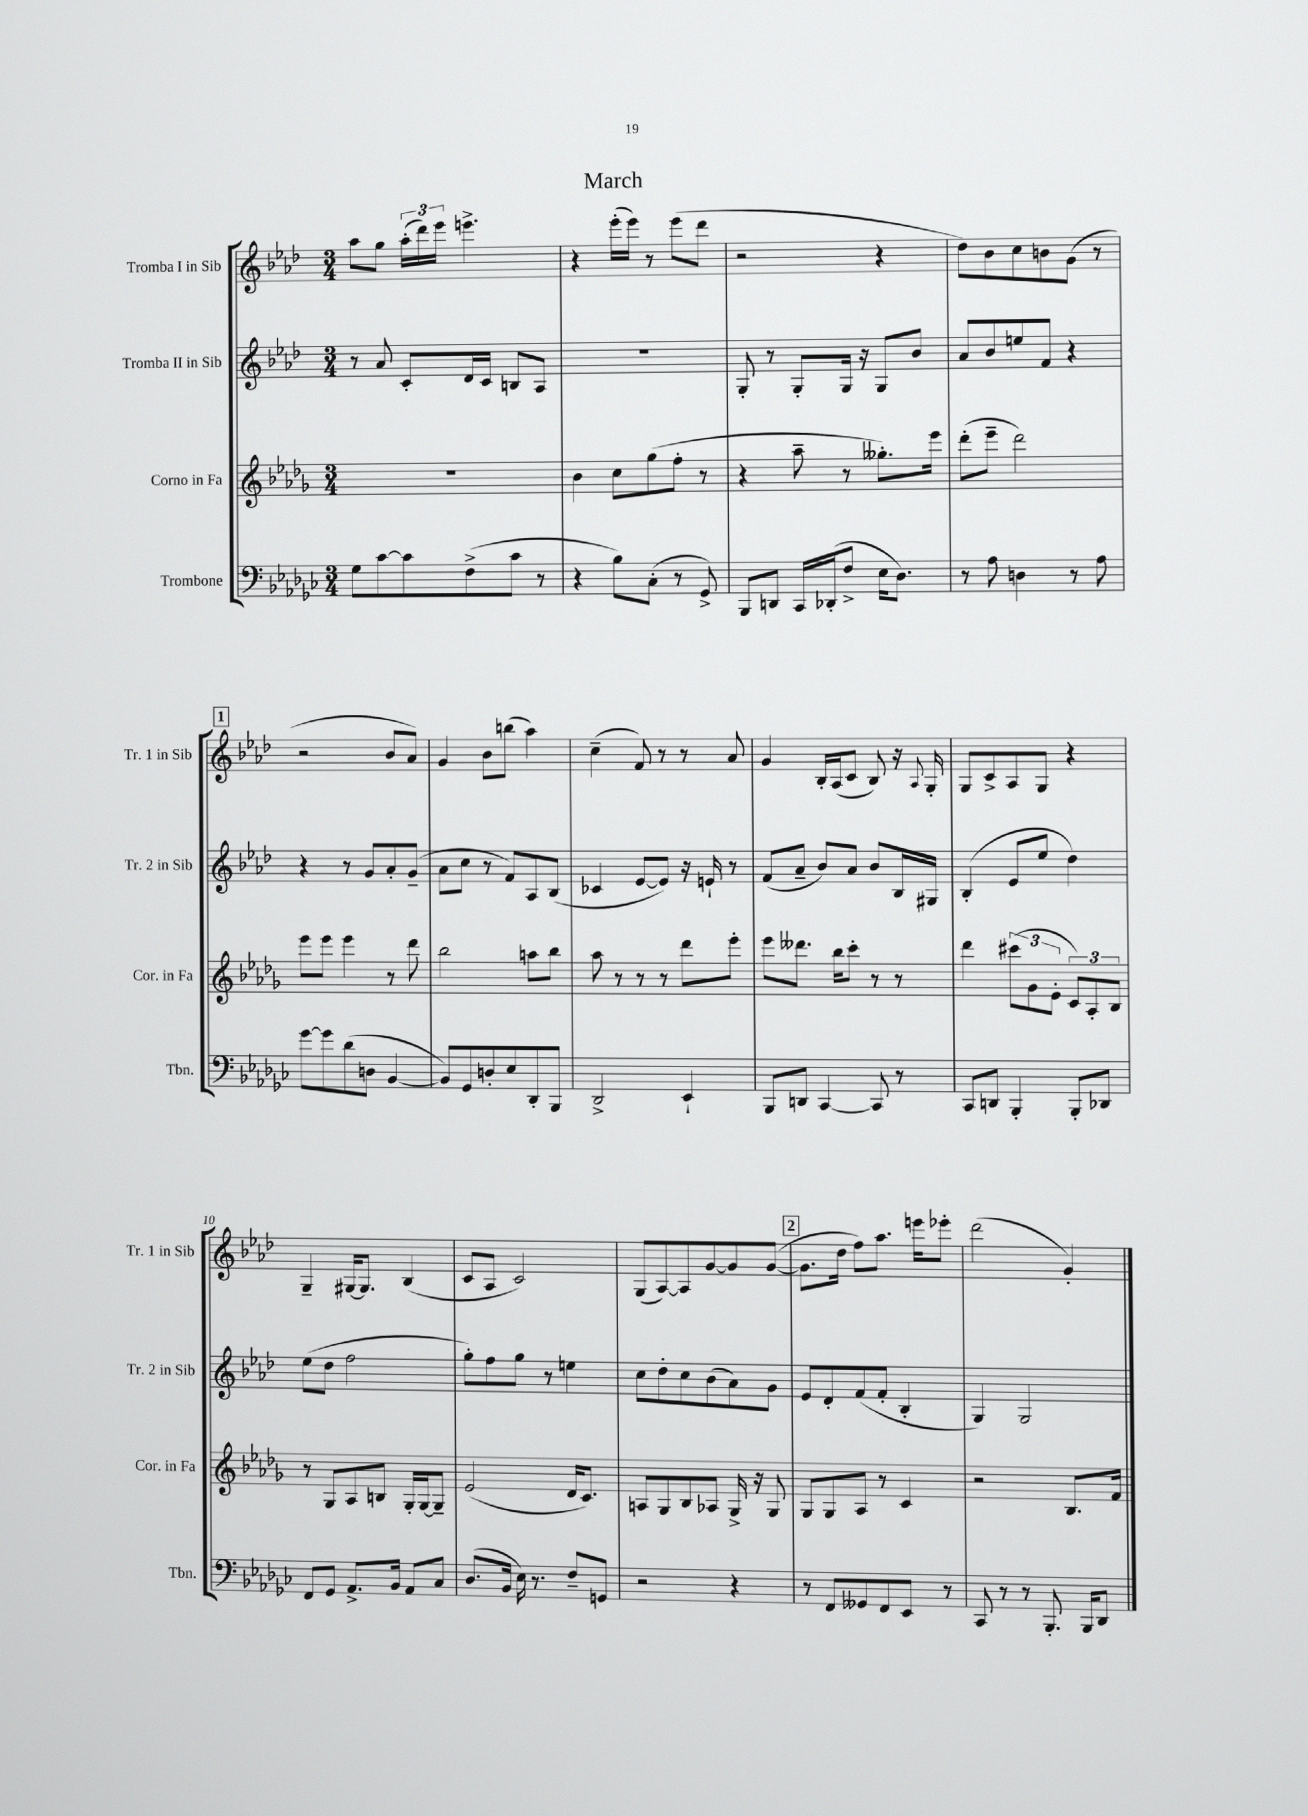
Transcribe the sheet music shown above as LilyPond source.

\header { title = "March" }
<<
\new StaffGroup <<
\new Staff = "s0" \with { instrumentName = "Tromba I in Sib" shortInstrumentName = "Tr. 1 in Sib" } {
    \clef treble \key aes \major \numericTimeSignature \time 3/4
    aes''8 g''8 \tuplet 3/2 { aes''16-.( des'''16) ees'''16 } e'''4.-> |
    r4 ees'''16-.( ees'''16) r8 ees'''8( des'''8 |
    r2 r4 |
    des''8) bes'8 c''8 b'8 g'8( r8 |
    \mark \markup { \box "1" } r2 bes'8 aes'8) |
    g'4 bes'8 b''8( aes''4) |
    c''4--( f'8) r8 r8 aes'8 |
    g'4 bes16-. aes16( c'8 bes8) r16 \appoggiatura { aes8 } g16-. |
    g8 c'8-> aes8 g8 r4 |
    g4-- gis16~ gis8. bes4( |
    c'8 aes8 c'2) |
    g8( aes8~) aes8 g'8~ g'8 g'8~( |
    \mark \markup { \box "2" } g'8. des''16 f''8) aes''8. e'''16 ees'''8-. |
    des'''2( g'4-.) \bar "|." |
}
\new Staff = "s1" \with { instrumentName = "Tromba II in Sib" shortInstrumentName = "Tr. 2 in Sib" } {
    \clef treble \key aes \major \numericTimeSignature \time 3/4
    r8 aes'8 c'8-. des'16 c'16 b8 aes8 |
    R2. |
    g8-. r8 g8-. g16 r16 g8 bes'8 |
    aes'8 bes'8 e''8 f'8 r4 |
    \mark \markup { \box "1" } r4 r8 g'8 aes'8-. g'8--( |
    aes'8 c''8 r8 f'8) aes8 bes8( |
    ces'4 ees'8~ ees'8) r16 e'16-! r8 |
    f'8( aes'8-- bes'8) aes'8 bes'8 bes16 gis16 |
    bes4-.( ees'8 ees''8 des''4) |
    ees''8( des''8 f''2 |
    g''8-.) f''8 g''8 r8 e''4 |
    c''8 des''8-. c''8 bes'8( aes'8) g'8 |
    \mark \markup { \box "2" } ees'8 des'8-. f'8( f'8-. bes4-. |
    g4) g2 \bar "|." |
}
\new Staff = "s2" \with { instrumentName = "Corno in Fa" shortInstrumentName = "Cor. in Fa" } {
    \clef treble \key des \major \numericTimeSignature \time 3/4
    R2. |
    bes'4 c''8 ges''8( f''8-. r8 |
    r4 aes''8-- r8 geses''8.-.) ees'''16 |
    des'''8-.( ees'''8-- des'''2) |
    \mark \markup { \box "1" } ees'''8 ees'''8 ees'''4 r8 des'''8 |
    bes''2 a''8 bes''8 |
    aes''8 r8 r8 r8 des'''8 ees'''8-. |
    ees'''8 deses'''8. bes''16 c'''8-. r8 r8 |
    des'''4 \tuplet 3/2 { cis'''8( ges'8 ees'8-. } \tuplet 3/2 { c'8) aes8-. bes8 } |
    r8 ges8 aes8 b8 ges16-. ges16~ ges8-- |
    ees'2( des'16 c'8.) |
    a8 ges8 bes8 aes8 ges16-> r16 ges8 |
    \mark \markup { \box "2" } ges8 ges8 aes8 r8 c'4 |
    r2 bes8. f'16 \bar "|." |
}
\new Staff = "s3" \with { instrumentName = "Trombone" shortInstrumentName = "Tbn." } {
    \clef bass \key ges \major \numericTimeSignature \time 3/4
    ges8 ces'8~ ces'8 f8->( ces'8 r8 |
    r4 bes8) ces8-.( r8 ges,8->) |
    bes,,8 d,8 ces,16 des,16-.( f8-> ees16 des8.) |
    r8 aes8 d4 r8 aes8 |
    \mark \markup { \box "1" } ges'8~ ges'8 des'8( d8 bes,4~ |
    bes,8) ges,8 d8-. ees8 des,8-. bes,,8 |
    des,2-> ees,4-! |
    bes,,8 d,8 ces,4~ ces,8 r8 |
    ces,8 d,8 bes,,4-. bes,,8-. des,8 |
    f,8 ges,8 aes,8.-> bes,16 aes,8 ces8 |
    des8.( bes,16 ees16) r8. f8-- g,8 |
    r2 r4 |
    \mark \markup { \box "2" } r8 f,8 geses,8 f,8 ees,8 r8 |
    ces,8 r8 r8 bes,,8.-. bes,,16 des,8 \bar "|." |
}
>>
>>
